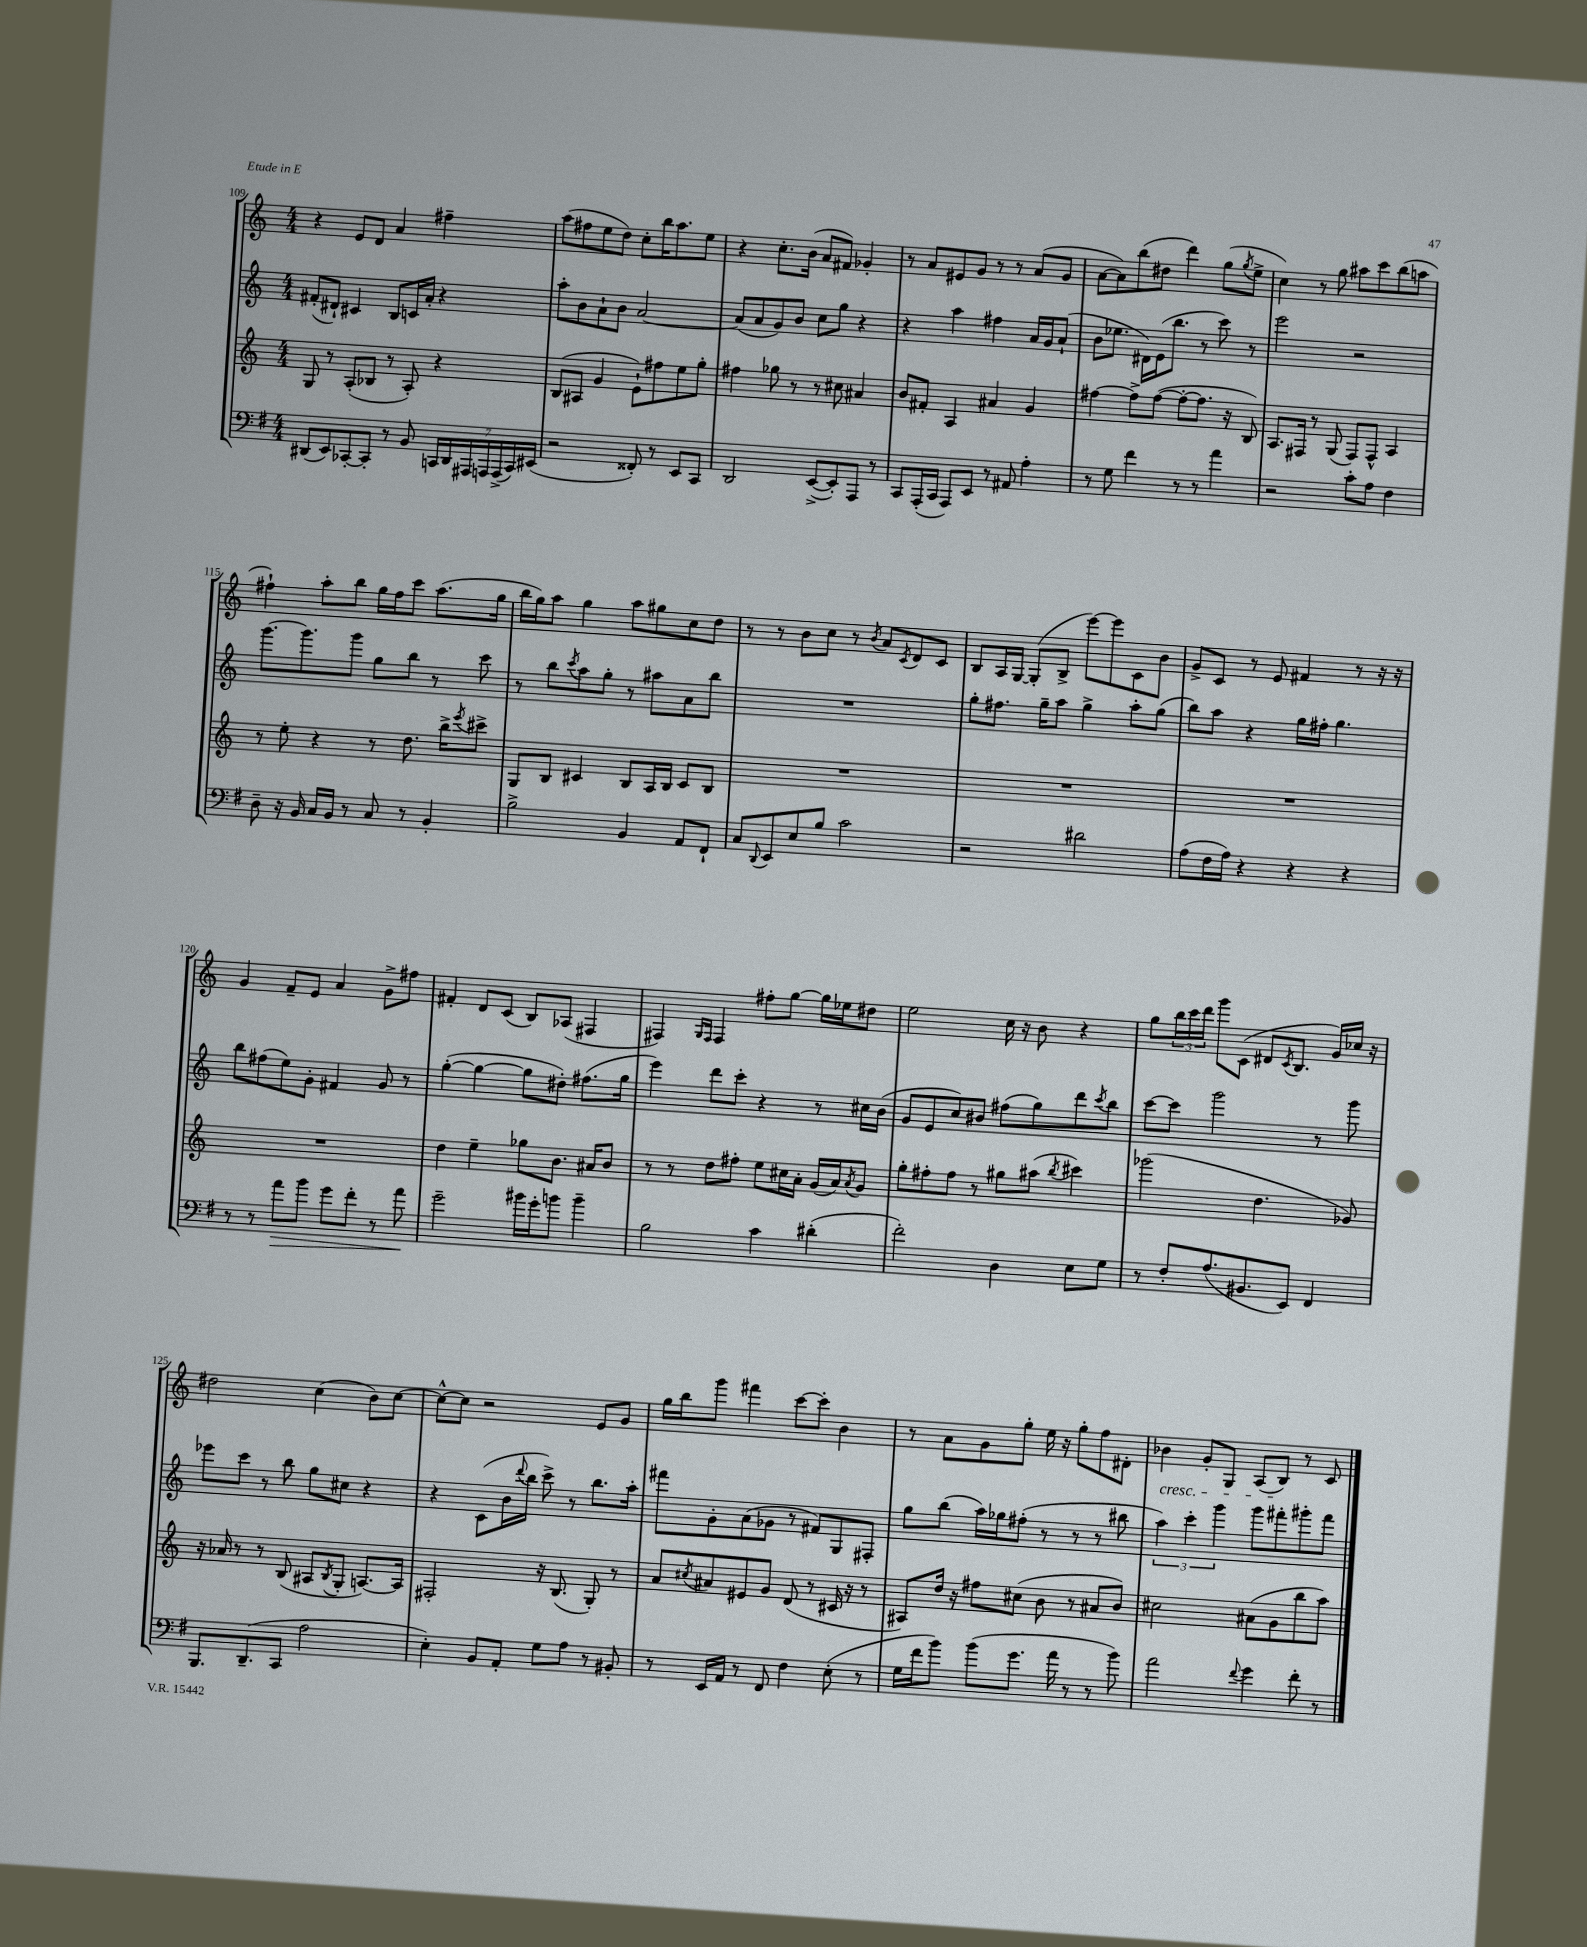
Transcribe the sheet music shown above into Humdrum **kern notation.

**kern	**dynam	**kern	**kern	**kern
*part4	*part4	*part3	*part2	*part1
*staff4	*staff4	*staff3	*staff2	*staff1
*clefF4	*	*clefG2	*clefG2	*clefG2
*k[f#]	*	*k[]	*k[]	*k[]
*M4/4	*	*M4/4	*M4/4	*M4/4
=109	=109	=109	=109	=109
(8DD#X/L	.	8G/	(8f#X'/L	4r
8EE/)	.	8r	8d#X`/J)	.
[8CC-X'/	.	(8A'/L	4c#X/	8e/L
8CC-'/J]	.	8B-X/J	.	8d/J
8r	.	8r	8B/L	4a/
8BB/	.	8A'/)	16cn/L	.
.	.	.	16a'/JJ	.
28CCn/LL	.	4r	4r	4ff#X~\
28DD#/	.	.	.	.
28AAA#X/	.	.	.	.
28AAAn/	.	.	.	.
(28AAA^/	.	.	.	.
28CC/)	.	.	.	.
(28EE#X/JJ	.	.	.	.
=110	=110	=110	=110	=110
2r	.	(8B/L	8aa'\L	(8aa\L
.	.	8A#X/J	8b\	8ff#X\
.	.	4g/	8a`\	8ee\
.	.	.	8b\J	8dd\J)
8FF##X'/)	.	8e`\L)	[2a/	8cc'\L
8r	.	8ff#X\	.	16bb\K
.	.	.	.	8.aa\
8EE/L	.	8ee\	.	.
8CC/J	.	8gg'\J	.	8ee\J
=111	=111	=111	=111	=111
2DD/	.	4ff#X\	(8a/L]	4r
.	.	.	8a/	.
.	.	8gg-X\	8g/)	8.cc'\L
.	.	8r	8b/J	.
.	.	.	.	(16b\Jk
([8EE^/L	.	8r	8cc\L	8a/L
8EE'/])	.	8cc#X\	8gg\J	8f#X/J)
8AAA/J	.	4a#X/	4r	4g-X'/
8r	.	.	.	.
=112	=112	=112	=112	=112
8CC/L	.	8b/L	4r	8r
(16AAA'/L	.	8f#X'/J	.	8a/L
16CC/JJ	.	.	.	.
8AAA/L)	.	4A/	4aa\	8e#X/
8EE/J	.	.	.	8g/J
8r	.	4a#X/	4ff#X\	8r
8AA#X/	.	.	.	8r
4A'\	.	4g/	16a/LL	(8a/L
.	.	.	16g/J	.
.	.	.	(8a`/J	8g/J
=113	=113	=113	=113	=113
8r	.	[4ff#X\	8b\L	[8a\L
8G\	.	.	8.ee-X\J	8a\])
4f#\	.	8ff#^\L]	.	(8bb\
.	.	.	16d#X\LL)	.
.	.	([8ff#\J	(16e\J	8dd#X\J
.	.	.	8.bb\J	.
8r	.	8ff#'\L_	.	4ddd\)
8r	.	8.ff#\J]	8r	.
4a\	.	.	8ccc\)	(8gg\L
.	.	16r	.	.
.	.	.	.	8qgg/
.	.	8B/)	8r	8ee^\J
=114	=114	=114	=114	=114
2r	.	8.A/L	2eee\	4cc\)
.	.	16F#X/Jk	.	.
.	.	8r	.	8r
.	.	(8G/	.	8gg\
8c'\L	.	8F#/L)	2r	8aa#X\L
8A\J	.	8F#^^/J	.	8ccc\
4F#\	.	4A/	.	(8bb\
.	.	.	.	8aan\J
!!LO:LB:g=z
=115	=115	=115	=115	=115
8D~\	.	8r	[8.ggg\L	4ff#X`\)
16r	.	8ee'\	.	.
16BB/	.	.	8.ggg\]	.
16C/LL	.	4r	.	8aa'\L
16BB/JJ	.	.	.	.
8r	.	.	8ggg\J	8bb\J
8C/	.	8r	8gg\L	16gg\LL
.	.	.	.	16ff#\J
8r	.	8.dd\	8bb\J	8ccc\J
4BB'/	.	.	8r	(8.aa\L
.	.	16bb^\KL	.	.
.	.	8qeee/	.	.
.	.	8ccc#X^\J	8ccc\	.
.	.	.	.	16gg\Jk
=116	=116	=116	=116	=116
2B^\	.	8G/L	8r	16bb\LL
.	.	.	.	16gg\J)
.	.	8B/J	8bb\L	8aa\J
.	.	.	8qccc/	.
.	.	4c#X/	8aa\	4gg\
.	.	.	8gg'\J	.
4BB/	.	8B/L	8r	8aa\L
.	.	16A/L	8aa#X\L	8gg#X\
.	.	16B/JJ	.	.
8AA/L	.	8c#/L	8a\	8cc\
8FF#`/J	.	8B/J	8bb\J	8dd\J
=117	=117	=117	=117	=117
8C/L	.	1r	1r	8r
8qqDD/	.	.	.	.
8EE/	.	.	.	8r
8E/	.	.	.	8b\L
8B/J	.	.	.	8cc\J
2c\	.	.	.	8r
.	.	.	.	8qb/
.	.	.	.	8a/L
.	.	.	.	8qc/
.	.	.	.	8d/
.	.	.	.	8c/J
=118	=118	=118	=118	=118
2r	.	1r	8gg'\L	8B/L
.	.	.	8.ff#X\J	16A/L
.	.	.	.	[16G/JJ
.	.	.	.	(8G'/L]
.	.	.	16gg~\KL	.
.	.	.	8aa\J	8B^/J
2d#X\	.	.	4gg^\	[8eee\L)
.	.	.	.	8eee\]
.	.	.	8aa'\L	8c\
.	.	.	(8gg\J	8b\J
=119	=119	=119	=119	=119
(8A\L	.	1r	8bb\L)	8g^/L
16F#\L	.	.	8aa\J	8c/J
16A\JJ)	.	.	.	.
4r	.	.	4r	8r
.	.	.	.	8e/
4r	.	.	16gg\LL	4f#X/
.	.	.	16ff#X'\JJ	.
.	.	.	4.gg\	.
4r	.	.	.	8r
.	.	.	.	16r
.	.	.	.	16r
!!LO:LB:g=z
=120	=120	=120	=120	=120
8r	.	1r	8bb\L	4g/
8r	.	.	(8ff#X\	.
!	!LO:HP:b	!	!	!
8a\L	>	.	8ee\)	8f~/L
8b\J	.	.	8g'\J	8e/J
8g\L	.	.	4f#X/	4a/
8f#'\J	.	.	.	.
8r	.	.	8g/	8g^\L
8a\	.	.	8r	8ff#X\J
.	]	.	.	.
=121	=121	=121	=121	=121
2g~\	.	4dd\	([4gg'\	4f#X'/
.	.	4ee~\	4gg\_	8d/L
.	.	.	.	(8c/J
16b#X\LL	.	8gg-X\L	8gg\L]	8B/L)
16g'\J	.	.	.	.
8bn\J	.	8.b\J	8dd#X'\J)	(8A-X/J
4b~\	.	.	(8.ff#X\L	4F#X/
.	.	16a#X/KL	.	.
.	.	8b/J	.	.
.	.	.	16gg\Jk	.
=122	=122	=122	=122	=122
2B\	.	8r	4eee\)	4F#X/)
.	.	8r	.	.
.	.	.	.	16qqG/LL
.	.	.	.	16qqF#/JJ
.	.	8dd\L	8ddd\L	4F#/
.	.	8ff#X'\J	8ccc'\J	.
4c\	.	8ee\L	4r	8ff#X'\L
.	.	16cc#X\L	.	[8gg\J
.	.	16a'\JJ	.	.
(4d#X'\	.	(16g/LL	8r	16gg\LL]
.	.	16a/J)	.	16ee-X\J
.	.	8qa/	.	.
.	.	8g/J	16cc#X\LL	8dd#X\J
.	.	.	(16b\JJ	.
=123	=123	=123	=123	=123
2f#'\)	.	8gg'\L	8g/L	2ee\
.	.	8ff#X'\	8e/	.
.	.	8ff#\J	8cc/)	.
.	.	8r	8b#X/J	.
4D\	.	8gg#X\L	(8ff#X\L	16cc\
.	.	.	.	16r
.	.	(8aa#X\J	8gg\)	8b\
.	.	8qbb/	.	.
8E\L	.	4ccc#X\)	8ddd\	4r
.	.	.	8qccc/	.
8G\J	.	.	8bb\J	.
=124	=124	=124	=124	=124
8r	.	(2ggg-X\	[8ccc\L	8gg\L
8F#'/L	.	.	8ccc\J]	24bb\L
.	.	.	.	24ccc\
.	.	.	.	24ddd\JJ
(8.A/	.	.	2ggg\	8ggg\L
.	.	.	.	(8c\J
8.BB#X/	.	.	.	.
.	.	4.dd\	.	8d#X/L
.	.	.	.	8qc/
8EE/J)	.	.	.	8.B/J
4FF#/	.	.	8r	.
.	.	.	.	16g/LL)
.	.	8g-X/)	8ggg\	16cc-X/JJ
.	.	.	.	16r
!!LO:LB:g=z
=125	=125	=125	=125	=125
8.BBB/L	.	16r	8eee-X\L	2dd#X\
.	.	16a-X/	.	.
.	.	8r	8ccc\J	.
(8.DD~/	.	.	.	.
.	.	8r	8r	.
8CC/J	.	(8B/	8bb\	.
2A\	.	8A#X/L	8gg\L	(4cc\
.	.	8qB/	.	.
.	.	8G'/J	8cc#X\J	.
.	.	[8.An/L)	4r	8b\L)
.	.	.	.	[8cc\J
.	.	16A/Jk]	.	.
=126	=126	=126	=126	=126
4E'\)	.	2F#X'/	4r	8cc^^\L_
.	.	.	.	8cc\J]
8BB/L	.	.	(8c\L	2r
8AA'/J	.	.	16b\L	.
.	.	.	8qqddd/	.
.	.	.	16bb\JJ	.
8G\L	.	16r	8ccc^\)	.
.	.	(8.B/	.	.
8A\J	.	.	8r	.
8r	.	8G'/)	8.bb\L	8e/L
8BB#X'/	.	8r	.	8g/J
.	.	.	16aa'\Jk	.
=127	=127	=127	=127	=127
8r	.	8a/L	8fff#X\L	16gg\LL
.	.	.	.	16bb\J
.	.	8qcc#X/	.	.
16EE/LL	.	8a#X/	8g'\	8ggg\J
16AA/JJ	.	.	.	.
8r	.	8e#X/	(8a\	4fff#X\
8FF#/	.	8g/J	8g-X\J	.
4F#\	.	(8d/	8r	[8ccc\L
.	.	8r	8f#X/L)	8ccc'\J]
(8E'\	.	16c#X/	8G/	4b\
.	.	16r	.	.
8r	.	8r	8F#X'/J	.
=128	=128	=128	=128	=128
16G\LL	.	8A#X/L)	8gg\L	8r
16f#\J	.	.	.	.
8b\J)	.	16dd/Jk	(8bb\J	8a\L
.	.	16r	.	.
(8b\L	.	8ff#X\L	16aa\LL)	8g\
.	.	.	16gg-X\J	.
8.g\J	.	(8cc#X\J	(8ff#X'\J	8gg'\J
.	.	8b\	8r	16ee\
16a\	.	.	.	16r
8r	.	8r	8r	8gg'\L
8r	.	8a#X/L	8r	8ff\
8b\)	.	8b/J)	8bb#X\	8d#X'\J
=129	=129	=129	=129	=129
!	!	!	!	!LO:TX:b:i:t=cresc.
2a\	.	2cc#X\	6aa\)	4b-X\
.	.	.	6ccc'\	.
.	.	.	.	8g'/L
.	.	.	6ggg\	.
.	.	.	.	8G/J
8qqf#/	.	.	.	.
4g\	.	(8a#X\L	8ggg\L	(8A/L
.	.	8g\	8fff#X'\	8B/J)
8f#'\	.	8bb\	8ggg#X'\	8r
8r	.	8aa\J)	8fff#\J	8c/
==	==	==	==	==
*-	*-	*-	*-	*-
